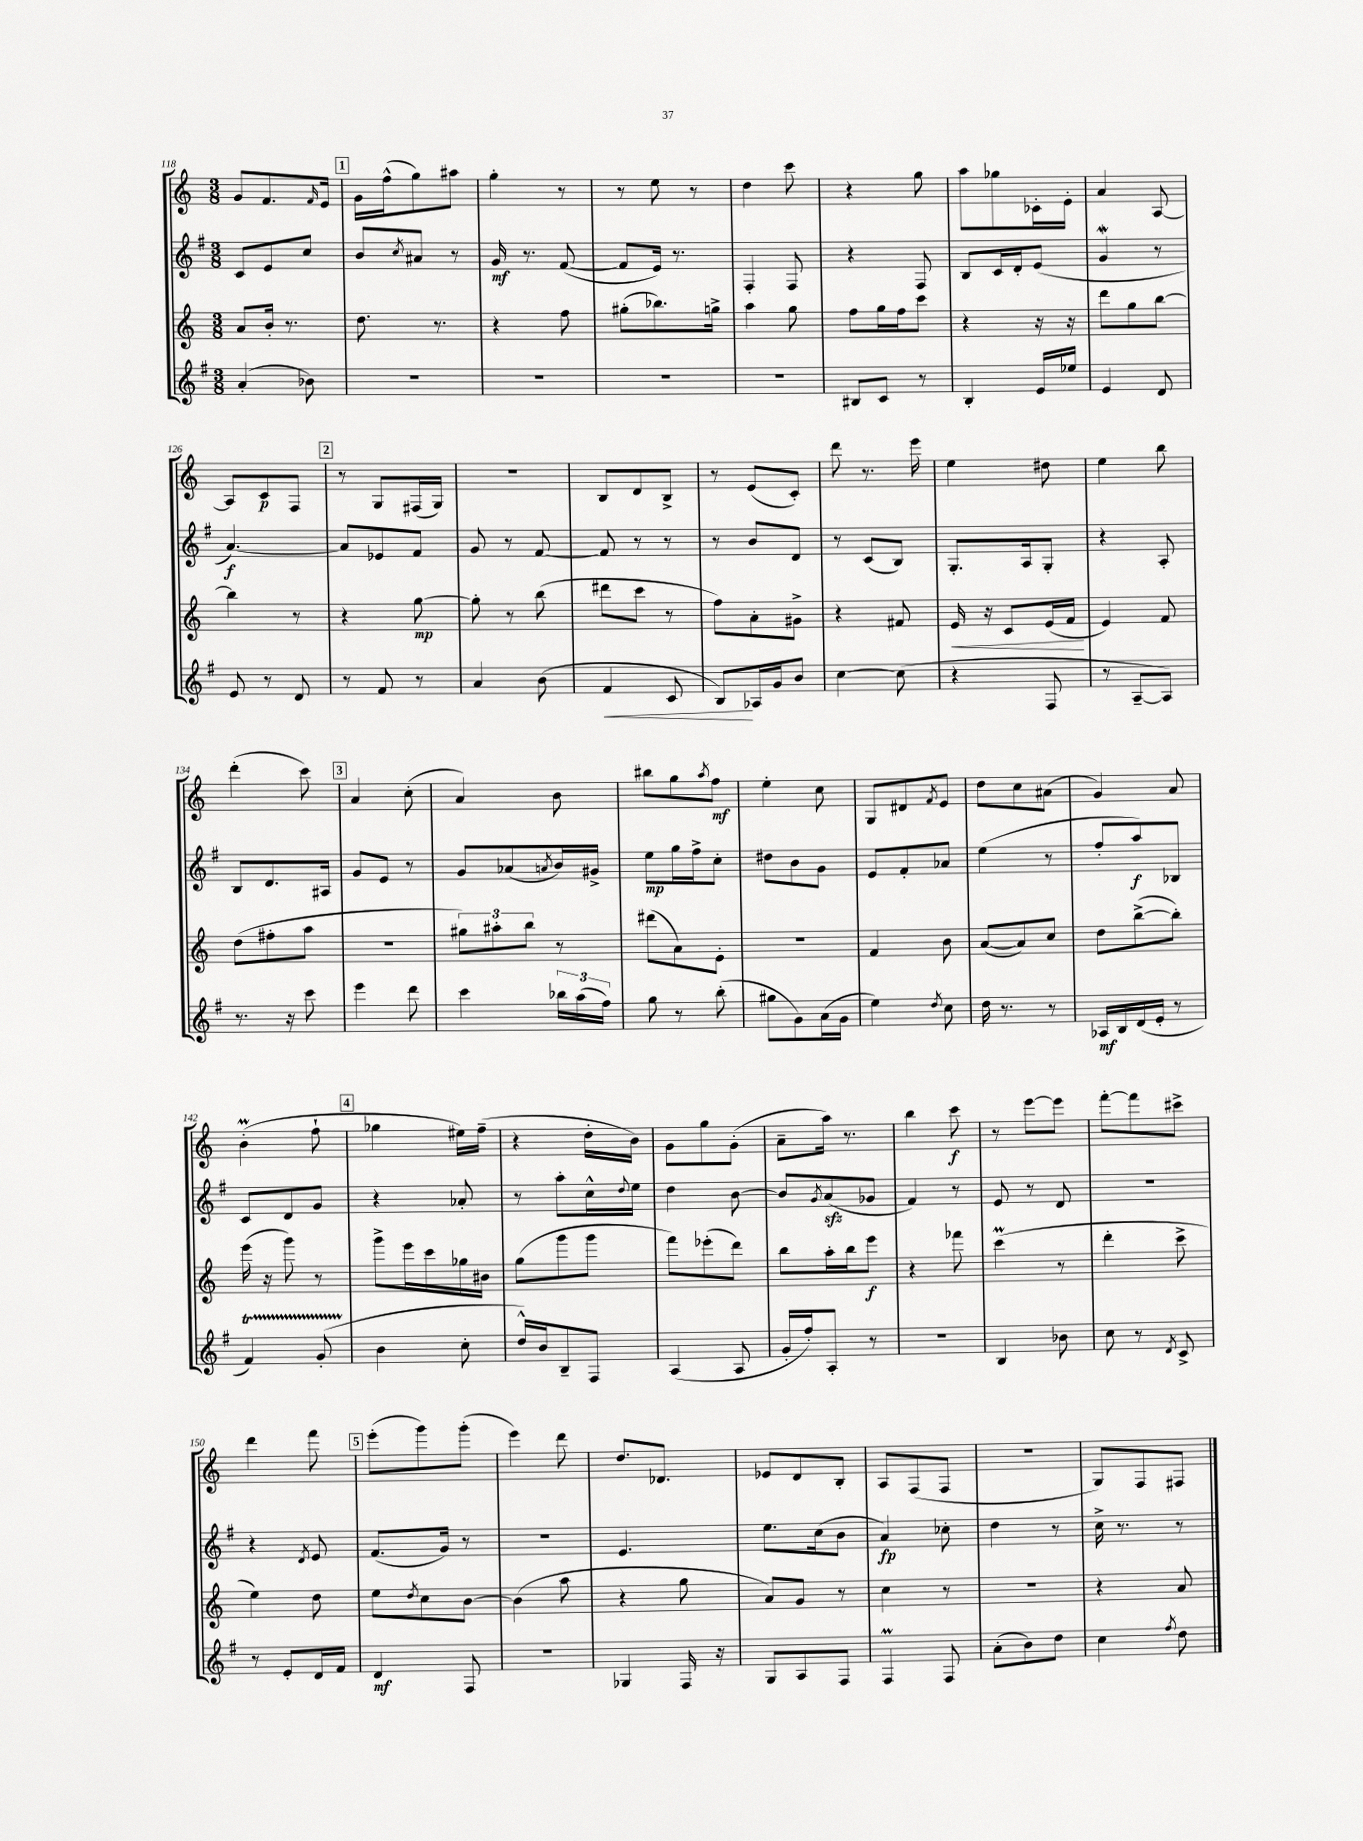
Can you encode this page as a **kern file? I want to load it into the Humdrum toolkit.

**kern	**dynam	**kern	**dynam	**kern	**dynam	**kern	**dynam
*part4	*part4	*part3	*part3	*part2	*part2	*part1	*part1
*staff4	*staff4	*staff3	*staff3	*staff2	*staff2	*staff1	*staff1
*clefG2	*	*clefG2	*	*clefG2	*	*clefG2	*
*k[f#]	*	*k[]	*	*k[f#]	*	*k[]	*
*M3/8	*	*M3/8	*	*M3/8	*	*M3/8	*
=118	=118	=118	=118	=118	=118	=118	=118
(4a'/	.	8a/L	.	8c/L	.	8g/L	.
.	.	16b'/Jk	.	8e/	.	8.f/	.
.	.	8.r	.	.	.	.	.
8b-X\)	.	.	.	8cc/J	.	.	.
.	.	.	.	.	.	16qqf/	.
.	.	.	.	.	.	16e/Jk	.
!!LO:REH:place=s1:t=1
=119	=119	=119	=119	=119	=119	=119	=119
4.r	.	8.dd\	.	8b/L	.	16g\LL	.
.	.	.	.	.	.	(16ff^^\J	.
.	.	.	.	8qcc/	.	.	.
.	.	.	.	8a#X/J	.	8gg\)	.
.	.	8.r	.	.	.	.	.
.	.	.	.	8r	.	8aa#X\J	.
=120	=120	=120	=120	=120	=120	=120	=120
4.r	.	4r	.	16g/	mf	4gg'\	.
.	.	.	.	8.r	.	.	.
.	.	8ff\	.	([8f#/	.	8r	.
=121	=121	=121	=121	=121	=121	=121	=121
4.r	.	(8gg#X'\L	.	8f#/L]	.	8r	.
.	.	8.bb-X\)	.	16e/Jk)	.	8ee\	.
.	.	.	.	8.r	.	.	.
.	.	.	.	.	.	8r	.
.	.	16ggn^\Jk	.	.	.	.	.
=122	=122	=122	=122	=122	=122	=122	=122
4.r	.	4aa\	.	4F#'/	.	4dd\	.
.	.	8gg\	.	8F#/	.	8ccc\	.
=123	=123	=123	=123	=123	=123	=123	=123
8B#X/L	.	8ff\L	.	4r	.	4r	.
8c/J	.	16gg\L	.	.	.	.	.
.	.	16ff\J	.	.	.	.	.
8r	.	8ccc\J	.	8F#/	.	8gg\	.
=124	=124	=124	=124	=124	=124	=124	=124
4B'/	.	4r	.	8B/L	.	8aa\L	.
.	.	.	.	16c/L	.	8gg-X\	.
.	.	.	.	16d'/J	.	.	.
16e/LL	.	16r	.	(8e/J	.	16c-X'\L	.
16ee-X/JJ	.	16r	.	.	.	16e'\JJ	.
=125	=125	=125	=125	=125	=125	=125	=125
4e/	.	8ddd\L	.	4gw/	.	4a/	.
.	.	8gg\	.	.	.	.	.
8d/	.	[8bb\J	.	8r	.	[8A/	.
!!LO:LB:g=z
=126	=126	=126	=126	=126	=126	=126	=126
8e/	.	4bb\]	.	[4.a/)	f	8A/L]	.
8r	.	.	.	.	.	8c/	p
8d/	.	8r	.	.	.	8F/J	.
!!LO:REH:place=s1:t=2
=127	=127	=127	=127	=127	=127	=127	=127
8r	.	4r	.	8a/L]	.	8r	.
8f#/	.	.	.	8e-X/	.	8G/L	.
8r	.	[8gg\	mp	8f#/J	.	(16F#X/L	.
.	.	.	.	.	.	16G/JJ)	.
=128	=128	=128	=128	=128	=128	=128	=128
4a/	.	8gg'\]	.	8g/	.	4.r	.
.	.	8r	.	8r	.	.	.
(8b\	.	(8bb\	.	[8f#/	.	.	.
=129	=129	=129	=129	=129	=129	=129	=129
!	!LO:HP:b	!	!	!	!	!	!
4f#/	<	8ddd#X\L	.	8f#/]	.	8B/L	.
.	.	8ccc\J	.	8r	.	8d/	.
8c/	.	8r	.	8r	.	8B^/J	.
=130	=130	=130	=130	=130	=130	=130	=130
8B/L)	.	8ff\L)	.	8r	.	8r	.
16A-X/L	[	8a'\	.	8b/L	.	(8e/L	.
16g/J	.	.	.	.	.	.	.
8b/J	.	8g#X^\J	.	8d/J	.	8c'/J)	.
=131	=131	=131	=131	=131	=131	=131	=131
[4cc\	.	4r	.	8r	.	8ddd\	.
.	.	.	.	(8c/L	.	8.r	.
(8cc\]	.	8f#X/	.	8B/J)	.	.	.
.	.	.	.	.	.	16eee\	.
=132	=132	=132	=132	=132	=132	=132	=132
!	!	!	!LO:HP:b	!	!	!	!
4r	.	16e/	<	8.G'/L	.	4ee\	.
.	.	16r	.	.	.	.	.
.	.	8c/L	.	.	.	.	.
.	.	.	.	16A/k	.	.	.
8F#/	.	(16e/L	.	8G'/J	.	8dd#X\	.
.	.	16f/JJ	.	.	.	.	.
.	.	.	[	.	.	.	.
=133	=133	=133	=133	=133	=133	=133	=133
8r	.	4e/)	.	4r	.	4ee\	.
[8A~/L	.	.	.	.	.	.	.
8A/J])	.	8f/	.	8A'/	.	8bb\	.
!!LO:LB:g=z
=134	=134	=134	=134	=134	=134	=134	=134
8.r	.	(8dd\L	.	8B/L	.	(4ddd'\	.
.	.	8ff#X'\	.	8.d/	.	.	.
16r	.	.	.	.	.	.	.
8ccc\	.	8aa\J	.	.	.	8ccc\)	.
.	.	.	.	16A#X/Jk	.	.	.
!!LO:REH:place=s1:t=3
=135	=135	=135	=135	=135	=135	=135	=135
4eee\	.	4.r	.	8g/L	.	4a/	.
.	.	.	.	8e/J	.	.	.
8ddd\	.	.	.	8r	.	(8cc'\	.
=136	=136	=136	=136	=136	=136	=136	=136
4ccc\	.	12gg#X\L)	.	8g/L	.	4a/)	.
.	.	12aa#X'\	.	.	.	.	.
.	.	.	.	(8a-X/	.	.	.
.	.	12bb\J	.	.	.	.	.
.	.	.	.	8qan/	.	.	.
24bb-X\LL	.	8r	.	16b/L)	.	8b\	.
(24aa\	.	.	.	.	.	.	.
.	.	.	.	16g#X^/JJ	.	.	.
24ff#\JJ)	.	.	.	.	.	.	.
=137	=137	=137	=137	=137	=137	=137	=137
8gg\	.	(8ddd#X\L	.	8ee\L	mp	8bb#X\L	.
8r	.	8a\)	.	16gg\L	.	8gg\	.
.	.	.	.	16ff#^\J	.	.	.
.	.	.	.	.	.	8qaa/	.
(8bb'\	.	8e'\J	.	8cc'\J	.	8ff\J	mf
=138	=138	=138	=138	=138	=138	=138	=138
8gg#X\L	.	4.r	.	8dd#X\L	.	4ee'\	.
8g\)	.	.	.	8b\	.	.	.
(16a\L	.	.	.	8g\J	.	8cc\	.
16g\JJ	.	.	.	.	.	.	.
=139	=139	=139	=139	=139	=139	=139	=139
4ee\)	.	4f/	.	8e/L	.	8G/L	.
.	.	.	.	8f#'/	.	8d#X/	.
8qdd/	.	.	.	.	.	8qf/	.
8cc\	.	8b\	.	8a-X/J	.	8e/J	.
=140	=140	=140	=140	=140	=140	=140	=140
16dd\	.	([8a/L	.	(4ee\	.	8dd\L	.
8.r	.	.	.	.	.	.	.
.	.	8a/])	.	.	.	8cc\	.
8r	.	8cc/J	.	8r	.	(8a#X\J	.
=141	=141	=141	=141	=141	=141	=141	=141
16A-X/LL	mf	8dd\L	.	8ff#'/L	.	4g/)	.
16B/	.	.	.	.	.	.	.
(16d/	.	([8bb^\	.	8aa/)	f	.	.
16e'/JJ	.	.	.	.	.	.	.
8r	.	8bb'\J])	.	8B-X/J	.	8a/	.
!!LO:LB:g=z
=142	=142	=142	=142	=142	=142	=142	=142
4f#t/)	.	(16eee\	.	8c/L	.	(4bm'\	.
.	.	16r	.	.	.	.	.
.	.	8ggg\)	.	8d/	.	.	.
(8gTTT'/	.	8r	.	8g/J	.	8ff`\	.
!!LO:REH:place=s1:t=4
=143	=143	=143	=143	=143	=143	=143	=143
4b\	.	8ggg^\L	.	4r	.	4gg-X\	.
.	.	16eee\L	.	.	.	.	.
.	.	16ccc\	.	.	.	.	.
8cc'\	.	16gg-X\	.	8a-X'/	.	16ee#X\LL)	.
.	.	16b#X\JJ	.	.	.	(16ff~\JJ	.
=144	=144	=144	=144	=144	=144	=144	=144
16dd^^/LL)	.	(8gg\L	.	8r	.	4r	.
16b/J	.	.	.	.	.	.	.
8B~/	.	8ggg\	.	8aa'\L	.	.	.
8F#/J	.	8ggg\J	.	16cc^^\L	.	16dd'\LL	.
.	.	.	.	8qqdd/	.	.	.
.	.	.	.	16ee\JJ	.	16b\JJ)	.
=145	=145	=145	=145	=145	=145	=145	=145
(4A/	.	8fff\L)	.	4dd\	.	8g\L	.
.	.	(8eee-X'\	.	.	.	8gg\	.
8A/	.	8ddd\J)	.	[8b\	.	(8g'\J	.
=146	=146	=146	=146	=146	=146	=146	=146
16g'/LL	.	8bb\L	.	8b/L]	.	8a~\L	.
16ff#'/J)	.	.	.	.	.	.	.
.	.	.	.	8qg/	.	.	.
8A'/J	.	16aa'\L	.	(8azz/	.	16aa\Jk)	.
.	.	16bb\J	.	.	.	8.r	.
8r	.	8eee\J	f	8g-X/J	.	.	.
=147	=147	=147	=147	=147	=147	=147	=147
4.r	.	4r	.	4f#/)	.	4bb\	.
.	.	8fff-X\	.	8r	.	8ccc\	f
=148	=148	=148	=148	=148	=148	=148	=148
4B/	.	(4cccM\	.	8e/	.	8r	.
.	.	.	.	8r	.	[8eee\L	.
8b-X\	.	8r	.	8d/	.	8eee\J]	.
=149	=149	=149	=149	=149	=149	=149	=149
8cc\	.	4ddd'\	.	4.r	.	[8fff'\L	.
8r	.	.	.	.	.	8fff\]	.
8qd/	.	.	.	.	.	.	.
8c^/	.	8ccc^\	.	.	.	8ccc#X^\J	.
!!LO:LB:g=z
=150	=150	=150	=150	=150	=150	=150	=150
8r	.	4ee\)	.	4r	.	4ddd\	.
8e'/L	.	.	.	.	.	.	.
.	.	.	.	8qd/	.	.	.
16d/L	.	8dd\	.	8e/	.	8fff\	.
16f#/JJ	.	.	.	.	.	.	.
!!LO:REH:place=s1:t=5
=151	=151	=151	=151	=151	=151	=151	=151
4d/	mf	8ee\L	.	(8.f#/L	.	(8eee'\L	.
.	.	8qdd/	.	.	.	.	.
.	.	8cc\	.	.	.	8ggg\)	.
.	.	.	.	16g/Jk)	.	.	.
8F#/	.	[8b\J	.	8r	.	(8ggg'\J	.
=152	=152	=152	=152	=152	=152	=152	=152
4.r	.	(4b\]	.	4.r	.	4eee\)	.
.	.	8aa\	.	.	.	8ddd\	.
=153	=153	=153	=153	=153	=153	=153	=153
4G-X/	.	4r	.	4.e/	.	8.dd/L	.
.	.	.	.	.	.	8.d-X/J	.
16F#/	.	8gg\	.	.	.	.	.
16r	.	.	.	.	.	.	.
=154	=154	=154	=154	=154	=154	=154	=154
8G/L	.	8a/L)	.	8.ee\L	.	8e-X/L	.
8A/	.	8g/J	.	.	.	8d/	.
.	.	.	.	(16cc\k	.	.	.
8F#/J	.	8r	.	8b\J	.	8B'/J	.
=155	=155	=155	=155	=155	=155	=155	=155
4F#m/	.	4cc\	.	4a/)	fp	8A/L	.
.	.	.	.	.	.	(8F/	.
8F#/	.	8r	.	8cc-X'\	.	8F/J	.
=156	=156	=156	=156	=156	=156	=156	=156
(8a'\L	.	4.r	.	4dd\	.	4.r	.
8b\)	.	.	.	.	.	.	.
8dd\J	.	.	.	8r	.	.	.
=157	=157	=157	=157	=157	=157	=157	=157
4cc\	.	4r	.	16cc^\	.	8G/L)	.
.	.	.	.	8.r	.	.	.
.	.	.	.	.	.	8F/	.
8qff#/	.	.	.	.	.	.	.
8dd\	.	8a/	.	8r	.	8F#X/J	.
==	==	==	==	==	==	==	==
*-	*-	*-	*-	*-	*-	*-	*-
